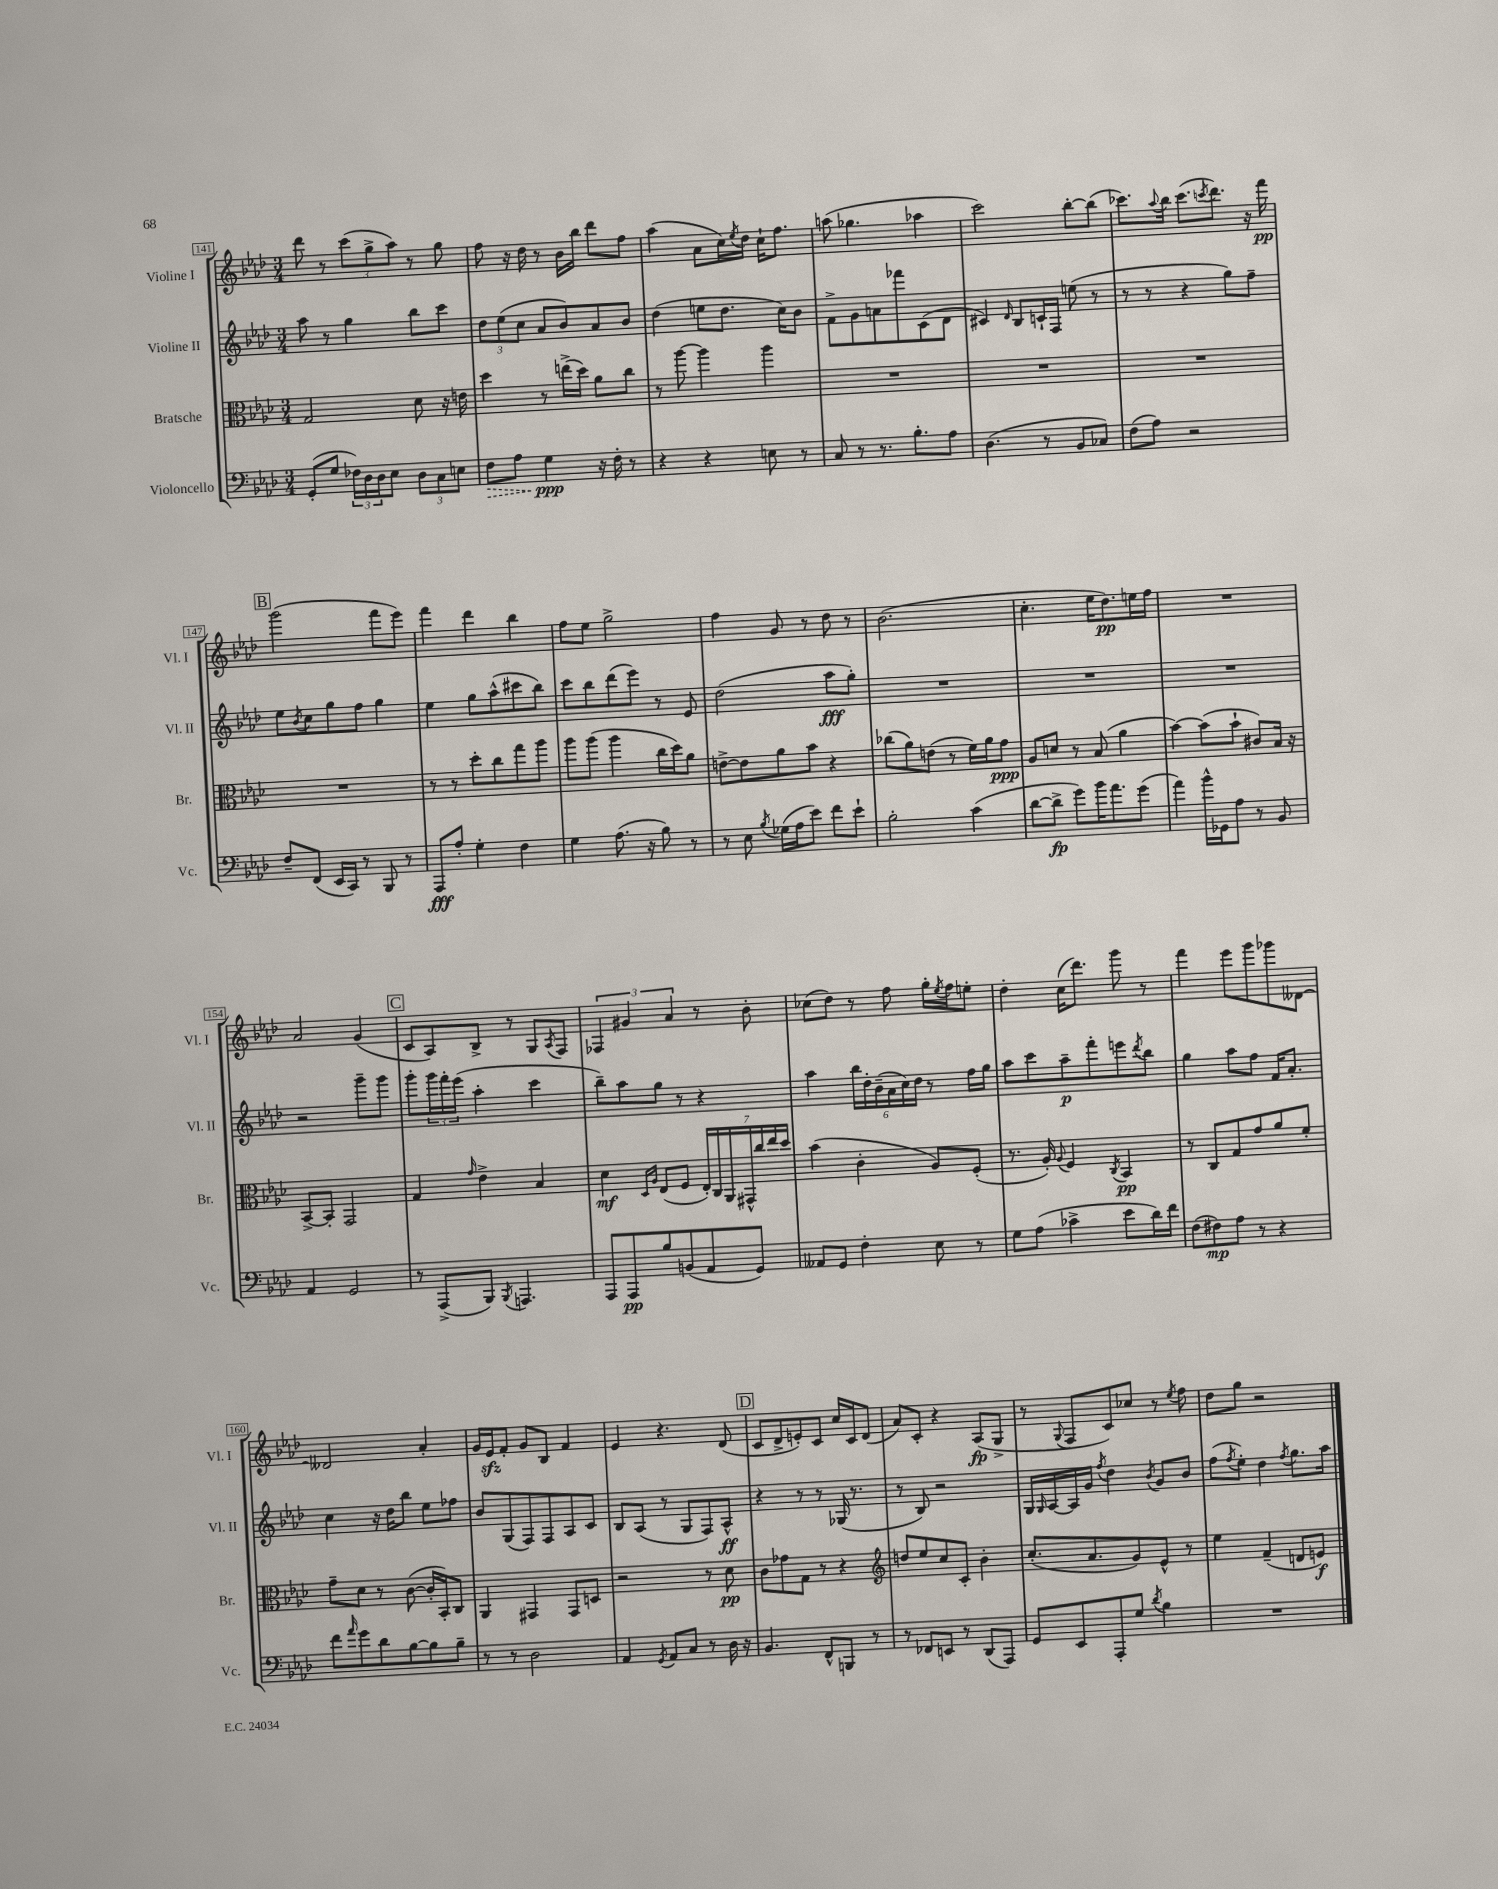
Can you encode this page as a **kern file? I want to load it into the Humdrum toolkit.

**kern	**kern	**kern	**kern
*staff4	*staff3	*staff2	*staff1
*clefF4	*clefC3	*clefG2	*clefG2
*k[b-e-a-d-]	*k[b-e-a-d-]	*k[b-e-a-d-]	*k[b-e-a-d-]
*M3/4	*M3/4	*M3/4	*M3/4
(8GG'	2G	8aa-	8ddd-
8G	.	8r	8r
24F-)	.	4gg	(12ccc
24D-	.	.	.
24D-	.	.	12gg^
8E-	.	.	.
.	.	.	12aa-)
12D-	8d-	8bb-	8r
12C	.	.	.
.	16r	8ccc	8gg
12E	.	.	.
.	16e	.	.
=	=	=	=
8F	4dd-	12dd-	8ff
.	.	(12ee-	.
8A-	.	.	16r
.	.	12cc	.
.	.	.	16dd-
4G	8r	8a-	8r
.	(16ee^	8b-)	16b-
.	16dd-)	.	16bb-
16r	8a-	8a-	8ddd-
16F'	.	.	.
8r	8cc	8b-	8ff
=	=	=	=
4r	8r	(4dd-	(4aa-
.	[8aa-	.	.
4r	4aa-]	8ee	8a-
.	.	8.dd-	16cc)
.	.	.	8qee-
.	.	.	16dd-
8E	4aa-	.	16cc`
.	.	16cc)	8.ff
8r	.	8b-	.
=	=	=	=
8C	2.r	8f^	(8aa
8r	.	8g	4.gg-
8.r	.	8a	.
.	.	8fff-	.
8.B-'	.	.	.
.	.	(8c	4aa-
8A-	.	8d-	.
=	=	=	=
(4.D-	2.r	4c#)	2ccc)
.	.	16qqd-	.
.	.	8B-	.
8r	.	16c`	.
.	.	16F	.
8BB-	.	(8ee	[8bb-'
8C-)	.	8r	(8bb-]
=	=	=	=
(8F	2.r	8r	8.ccc-)
8A-)	.	8r	.
.	.	.	8qqaa-
.	.	.	16bb-
2r	.	4r	(8.ccc-
.	.	.	8qccc
.	.	.	8.ddd-)
.	.	8gg)	.
.	.	8ff~	16r
.	.	.	16fff
=	=	=	=
8F~	2.r	8ee-	(2ggg
.	.	8qb-	.
(8FF	.	8cc	.
16EE-	.	8gg	.
16CC)	.	.	.
8r	.	8ff	.
8BBB-	.	4gg	8fff
8r	.	.	8eee-)
=	=	=	=
8AAA-	8r	4ee-	4fff
8A-'	8r	.	.
4G'	8dd-'	8gg	4ddd-
.	8cc	(8aa-^^	.
4F	8gg	8ccc#	4bb-
.	8aa-	8bb-)	.
=	=	=	=
4G	8aa-	8ccc	8ff
.	(8aa-	8bb-	8ee-
(8.A-	4aa-	(8ddd-	2gg^
.	.	8eee-)	.
16r	.	.	.
8B-)	16cc	8r	.
.	16dd-)	.	.
8r	8a-	8e-	.
=	=	=	=
8r	[8e^	(2dd-	4ff
8E-	8e]	.	.
8qB-	.	.	.
(16G-	8a-	.	8g
16A-	.	.	.
8e-)	8b-	.	8r
8f	4r	8aa-	8dd-
8e-`	.	8gg')	8r
=	=	=	=
2B-'	(8cc-	2.r	(2.b-
.	8a-)	.	.
.	(8e	.	.
.	8r	.	.
(4c	16f)	.	.
.	16a-	.	.
.	8g	.	.
=	=	=	=
[8d-	8A-	2.r	4.cc'
8d-^]	8d	.	.
8g)	8r	.	.
16b-	(8B-	.	16ee-
8.a-	.	.	8.dd-)
.	4a-	.	.
(8g	.	.	16ee
.	.	.	16ff
=	=	=	=
4a-)	[4b-)	2.r	2.r
16b-^^	(8b-]	.	.
16GG-	.	.	.
8A-	8b-`	.	.
8r	8c#)	.	.
8BB-	16B-	.	.
.	16r	.	.
=	=	=	=
4AA-	[8BB-^	2r	2a-
.	8BB-']	.	.
2GG	2GG	.	.
.	.	8ggg~	(4g
.	.	8ggg	.
=	=	=	=
8r	4G	8ggg'	8c
(8AAA-^	.	24ggg	8A-)
.	.	24fff'	.
.	.	(24eee-	.
.	16qqg	.	.
8BBB-)	4e-^	4aa-'	8B-^
8qBBB-	.	.	.
4.AAA	.	.	8r
.	4B-	4ccc	8G
.	.	.	8qA-
.	.	.	8F
=	=	=	=
8AAA-	4d-	8bb-~)	6F-
8AAA-	.	8aa-	.
.	.	.	6g#
.	16qqD-	.	.
.	16qqA-	.	.
8B-	(8E-	8gg	.
.	.	.	6a-
(8BB	8F	8r	.
8AA-	28E-')	4r	8r
.	28C	.	.
.	28AA-	.	.
.	28GG#^^	.	.
8GG)	.	.	8b-'
.	28cc	.	.
.	28ee-	.	.
.	28dd-	.	.
=	=	=	=
8AA--	(4b-	4aa-	(8cc-
8GG	.	.	8dd-)
4F'	4c'	24bb-	8r
.	.	24dd-'	.
.	.	(24b-~	.
.	.	24a-	8ff
.	.	24cc)	.
.	.	24dd-	.
8E-	8A-)	8r	16gg'
.	.	.	8qee-
.	.	.	16ff
8r	(8F'	16ff	8ee'
.	.	16gg	.
=	=	=	=
8G	8.r	8aa-	4dd-'
(8A-	.	8ccc	.
.	16A-')	.	.
.	8qqA-	.	.
4c-^	4F	8aa-~	(16cc
.	.	.	8.ddd-)
.	.	8fff'	.
.	8qC	.	.
8e-	4BB-	8eee	8ggg
.	.	8qddd-	.
16d-)	.	8bb-	8r
16f	.	.	.
=	=	=	=
(8F	8r	4gg	4fff
8F#)	8C	.	.
8A-	8G	8aa-	8eee-
8r	8g	8ff	8ggg
4r	8a-	16f	8ggg-
.	.	8.a-'	.
.	8f'	.	[8d--
=	=	=	=
8f	8g~	4cc	2d--]
16qqa-	.	.	.
8g	8d-	.	.
8d-	8r	16r	.
.	.	16dd-	.
[8B-	([8c	8bb-	.
8B-]	16c']	8ee-	4a-'
.	16BB-')	.	.
8B-~	8C	8ff-	.
=	=	=	=
8r	4AA-	8b-	16g
.	.	.	16e-
8r	.	(8G	8f'
2D-	4GG#	8F)	8g
.	.	8F	8B-
.	8GG#	8A-	4f
.	8D	8c	.
=	=	=	=
4AA-	2r	8B-	4e-
.	.	(8A-	.
8qGG	.	.	.
8AA-	.	8r	4.r
8C	.	8G	.
8r	8r	8F)	.
16D-	8d-	8A-^^	(8d-
16r	.	.	.
=	=	=	=
4.BB-	8c	4r	8c
.	8g-	.	8d-^
.	8G	8r	8e')
8FF^^	8r	8r	8c
8BBB	4r	(16G-	16cc
.	.	8.r	16c
8r	.	.	(8d-
=	=	=	=
*	*clefG2	*	*
8r	8dd	8r	8a-)
8FF-	8ee-	8B-)	8c'
8EE	8cc	2r	4r
8r	8c'	.	.
(8DD-	4b-'	.	(8A-
8AAA-)	.	.	8G^
=	=	=	=
8GG	(8.cc'	16G	8r
.	.	16qqG	.
.	.	[16A-	.
.	.	.	8qqG
8EE-	.	16A-]	8F
.	8.a-	16g	.
.	.	8qff	.
8AAA-'	.	4dd-	8c)
8G	8g)	.	8cc-
8qd-	.	8qb-	.
4B-	8e-^^	8g	8r
.	.	.	8qee-
.	8r	8b-	8ff
=	=	=	=
2.r	4ee-	(8ff	8dd-
.	.	8qff	.
.	.	8ee-')	8gg
.	(4f~	4dd-	2r
.	.	8qff	.
.	8d	8.gg	.
.	8e)	.	.
.	.	16aa-	.
==	==	==	==
*-	*-	*-	*-
